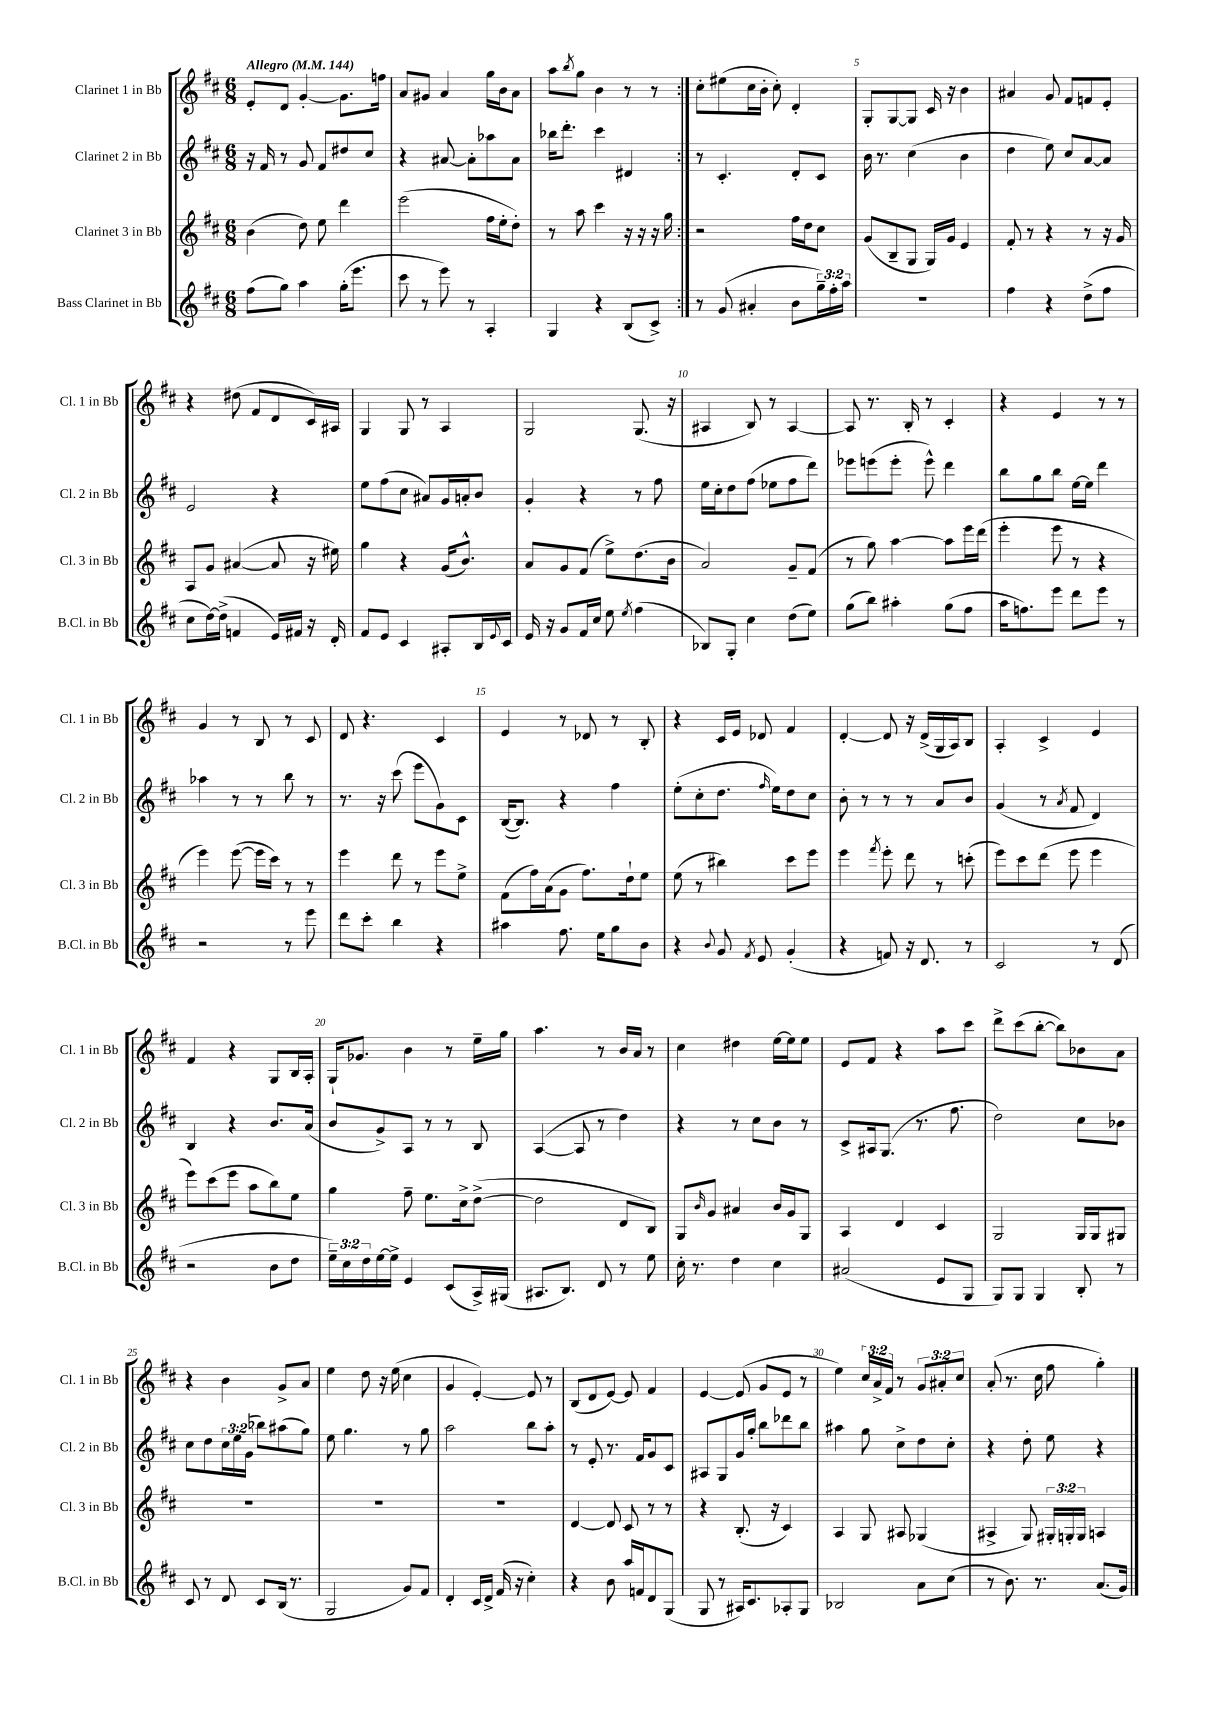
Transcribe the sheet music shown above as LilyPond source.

<<
\new StaffGroup <<
\new Staff = "s0" \with { instrumentName = "Clarinet 1 in Bb" shortInstrumentName = "Cl. 1 in Bb" } {
    \clef treble \key d \major \numericTimeSignature \time 6/8 \override Staff.TupletNumber.text = #tuplet-number::calc-fraction-text \tempo "Allegro" 4 = 144
    \repeat volta 2 { e'8-. d'8 g'4~-. g'8. f''16 |
    a'8 gis'8 a'4 g''16 b'16 a'8 |
    a''8 \acciaccatura { b''8 } g''8 b'4 r8 r8 | }
    cis''8-. eis''8( cis''16 b'16-. cis''8-.) d'4-. |
    g8-. g8~ g8 cis'16 r16 b'4 |
    ais'4 g'8 fis'8 f'8 e'8-. |
    r4 dis''8( fis'8 d'8 cis'16) ais16 |
    g4 g8 r8 a4 |
    g2 g8.( r16 |
    ais4 b8) r8 ais4~ |
    ais8 r8. b16-. r8 cis'4-. |
    r4 e'4 r8 r8 |
    g'4 r8 b8 r8 cis'8 |
    d'8 r4. cis'4 |
    e'4 r8 des'8 r8 b8-. |
    r4 cis'16 e'16 des'8 fis'4 |
    d'4~-. d'8 r16 d'16->( g16 a16) b8 |
    a4-. cis'4-> e'4 |
    fis'4 r4 g8 b16 a16-. |
    g16-! ges'8. b'4 r8 e''16-- g''16 |
    a''4. r8 b'16 a'16 r8 |
    cis''4 dis''4 e''16~ e''16 e''8 |
    e'8 fis'8 r4 a''8 cis'''8 |
    d'''8-> cis'''8( b''8~-. b''8) bes'8 a'8 |
    r4 b'4 g'8-> a'8 |
    e''4 d''8 r16 e''16( cis''4 |
    g'4 e'4~-.) e'8 r8 |
    b8( d'8 e'8~) e'8 fis'4 |
    e'4~ e'8( g'8 e'8 r8 |
    e''4) \tuplet 3/2 { cis''16 a'16-> fis'16 } r8 \tuplet 3/2 { g'8 ais'8-. cis''8 } |
    a'8-.( r8. cis''16 fis''8 g''4-.) \bar "|." |
}
\new Staff = "s1" \with { instrumentName = "Clarinet 2 in Bb" shortInstrumentName = "Cl. 2 in Bb" } {
    \clef treble \key d \major \numericTimeSignature \time 6/8 \override Staff.TupletNumber.text = #tuplet-number::calc-fraction-text
    \repeat volta 2 { r16 fis'16 r8 g'8 fis'8 dis''8 cis''8 |
    r4 ais'8~ ais'8-. aes''8 ais'8 |
    bes''16 d'''8.-. cis'''4 dis'4 | }
    r8 cis'4.-. d'8-. cis'8 |
    b'16 r8. cis''4( b'4 |
    d''4 e''8) cis''8 a'8~ a'8 |
    e'2 r4 |
    e''8 fis''8( cis''8 ais'8) g'16 a'16-. b'8 |
    g'4-. r4 r8 fis''8 |
    e''16 cis''16-. d''8 fis''8( ees''8 fis''8 d'''8) |
    ees'''8 e'''8( e'''8-. e'''8-^) d'''4 |
    b''8 g''8 b''8 e''16~ e''16 d'''4 |
    aes''4 r8 r8 b''8 r8 |
    r8. r16 cis'''8( e'''8 g'8) cis'8 |
    b16~( b8.) r4 fis''4 |
    e''8-.( cis''8-. d''8. \grace { fis''16 } e''16) d''8 cis''8 |
    b'8-. r8 r8 r8 a'8 b'8 |
    g'4( r8 \acciaccatura { a'8 } fis'8 d'4) |
    b4 r4 b'8. a'16( |
    b'8 g'8->) a8 r8 r8 b8 |
    a4~( a8 r8 d''4) |
    r4 r8 cis''8 b'8 r8 |
    cis'8-> ais16 g8.( r8. fis''8. |
    d''2) cis''8 bes'8 |
    cis''8 d''8 \tuplet 3/2 { cis''16 e''16 g'16( } bes''8) ais''8( g''8) |
    e''8 g''4. r8 g''8 |
    a''2 b''8 a''8-. |
    r8 e'8-. r8. fis'16 g'8 cis'8 |
    ais8 g8 g'16 g''16-. b''8 des'''8 b''8 |
    ais''4 g''8 cis''8-> d''8 cis''8-. |
    r4 d''8-. e''8 r4 \bar "|." |
}
\new Staff = "s2" \with { instrumentName = "Clarinet 3 in Bb" shortInstrumentName = "Cl. 3 in Bb" } {
    \clef treble \key d \major \numericTimeSignature \time 6/8 \override Staff.TupletNumber.text = #tuplet-number::calc-fraction-text
    \repeat volta 2 { b'4( d''8) e''8 d'''4 |
    e'''2( fis''16 e''16-. d''8-.) |
    r8 a''8 cis'''4 r16 r16 r16 g''16 | }
    r2 fis''16 d''16 cis''8 |
    g'8( b8-- g8 g16) g'16 e'4 |
    fis'8-. r8 r4 r8 r16 g'16 |
    a8 g'8 ais'4~( ais'8 r16 eis''16) |
    g''4 r4 g'16( b'8.-^) |
    a'8 g'8 fis'8( e''8->) d''8.( b'16 |
    a'2) g'8-- fis'8( |
    r8 g''8) a''4~ a''8 e'''16 d'''16( |
    e'''4-. e'''8 r8 r4 |
    e'''4) e'''8~( e'''16 cis'''16) r8 r8 |
    e'''4 d'''8 r8 e'''8 e''8-> |
    fis'8( fis''16) a'16( g'8 fis''8.) d''16-! e''8 |
    e''8( r8 bis''4) cis'''8 e'''8 |
    e'''4 \acciaccatura { fis'''8 } e'''8-. d'''8 r8 c'''8-.( |
    e'''8) cis'''8 d'''8( e'''8 e'''4 |
    e'''8) cis'''8( e'''8 a''8 b''8) e''8 |
    g''4 fis''8-- e''8. cis''16-> d''8~->( |
    d''2 d'8 b8) |
    g8 \grace { b'16 } g'8 ais'4 b'16 g'16 g8 |
    a4 d'4 cis'4 |
    g2 g16 g16 gis8 |
    R2. |
    R2. |
    R2. |
    d'4~ d'8 cis'8 r8 r8 |
    r4 b8.-.( r16 cis'4) |
    a4 g8 ais8 ges4( |
    ais4-> g8) \tuplet 3/2 { gis16-. g16-. g16 } a4 \bar "|." |
}
\new Staff = "s3" \with { instrumentName = "Bass Clarinet in Bb" shortInstrumentName = "B.Cl. in Bb" } {
    \clef treble \key d \major \numericTimeSignature \time 6/8 \override Staff.TupletNumber.text = #tuplet-number::calc-fraction-text
    \repeat volta 2 { fis''8( g''8) a''4 g''16-.( e'''8. |
    cis'''8 r8 e'''8) r8 a4-. |
    g4 r4 b8( cis'8->) | }
    r8 g'8( ais'4-. b'8 \tuplet 3/2 { g''16--) fis''16-. a''16 } |
    R2. |
    fis''4 r4 d''8->( fis''8 |
    cis''8 d''16~) d''16->( f'4 e'16) fis'16 r16 d'16-. |
    fis'8 e'8 cis'4 ais8-. b16 \appoggiatura { e'8 } cis'16 |
    e'16 r16 g'8 fis'16 cis''16 e''8 \acciaccatura { e''8 } fis''4( |
    bes8) g8-. cis''4 d''8( e''8) |
    g''8( b''8) ais''4-. g''8( fis''8 |
    a''16 f''8.) e'''8 d'''8 e'''8 r8 |
    r2 r8 e'''8 |
    d'''8 cis'''8-. b''4 r4 |
    ais''4 fis''8. e''16 g''8 b'8 |
    r4 \appoggiatura { b'8 } g'8 \acciaccatura { fis'8 } e'8 g'4-.( |
    r4 f'8) r16 d'8. r8 |
    cis'2 r8 d'8( |
    r2 b'8 d''8 |
    \tuplet 3/2 { e''16--) cis''16 d''16 } e''16~ e''16-> e'4 cis'8( a16->) gis16( |
    ais8. b8.) d'8 r8 e''8 |
    cis''16-. r8. d''4 cis''4 |
    ais'2( e'8 g8 |
    g8) g8 g4 b8-. r8 |
    cis'8 r8 d'8 cis'8 b16( r8. |
    g2 g'8) fis'8 |
    d'4-. cis'16 d'16-> fis'16( r16 cis''4-.) |
    r4 b'8 a''16 f'16 d'8 g8( |
    g8 r8 ais16) cis'8. aes8-. g8 |
    bes2 a'8 cis''8( |
    r8 b'8.) r8. a'8.( g'16) \bar "|." |
}
>>
>>
\layout { \context { \Score \override BarNumber.break-visibility = ##(#f #t #t) barNumberVisibility = #(every-nth-bar-number-visible 5) } }
